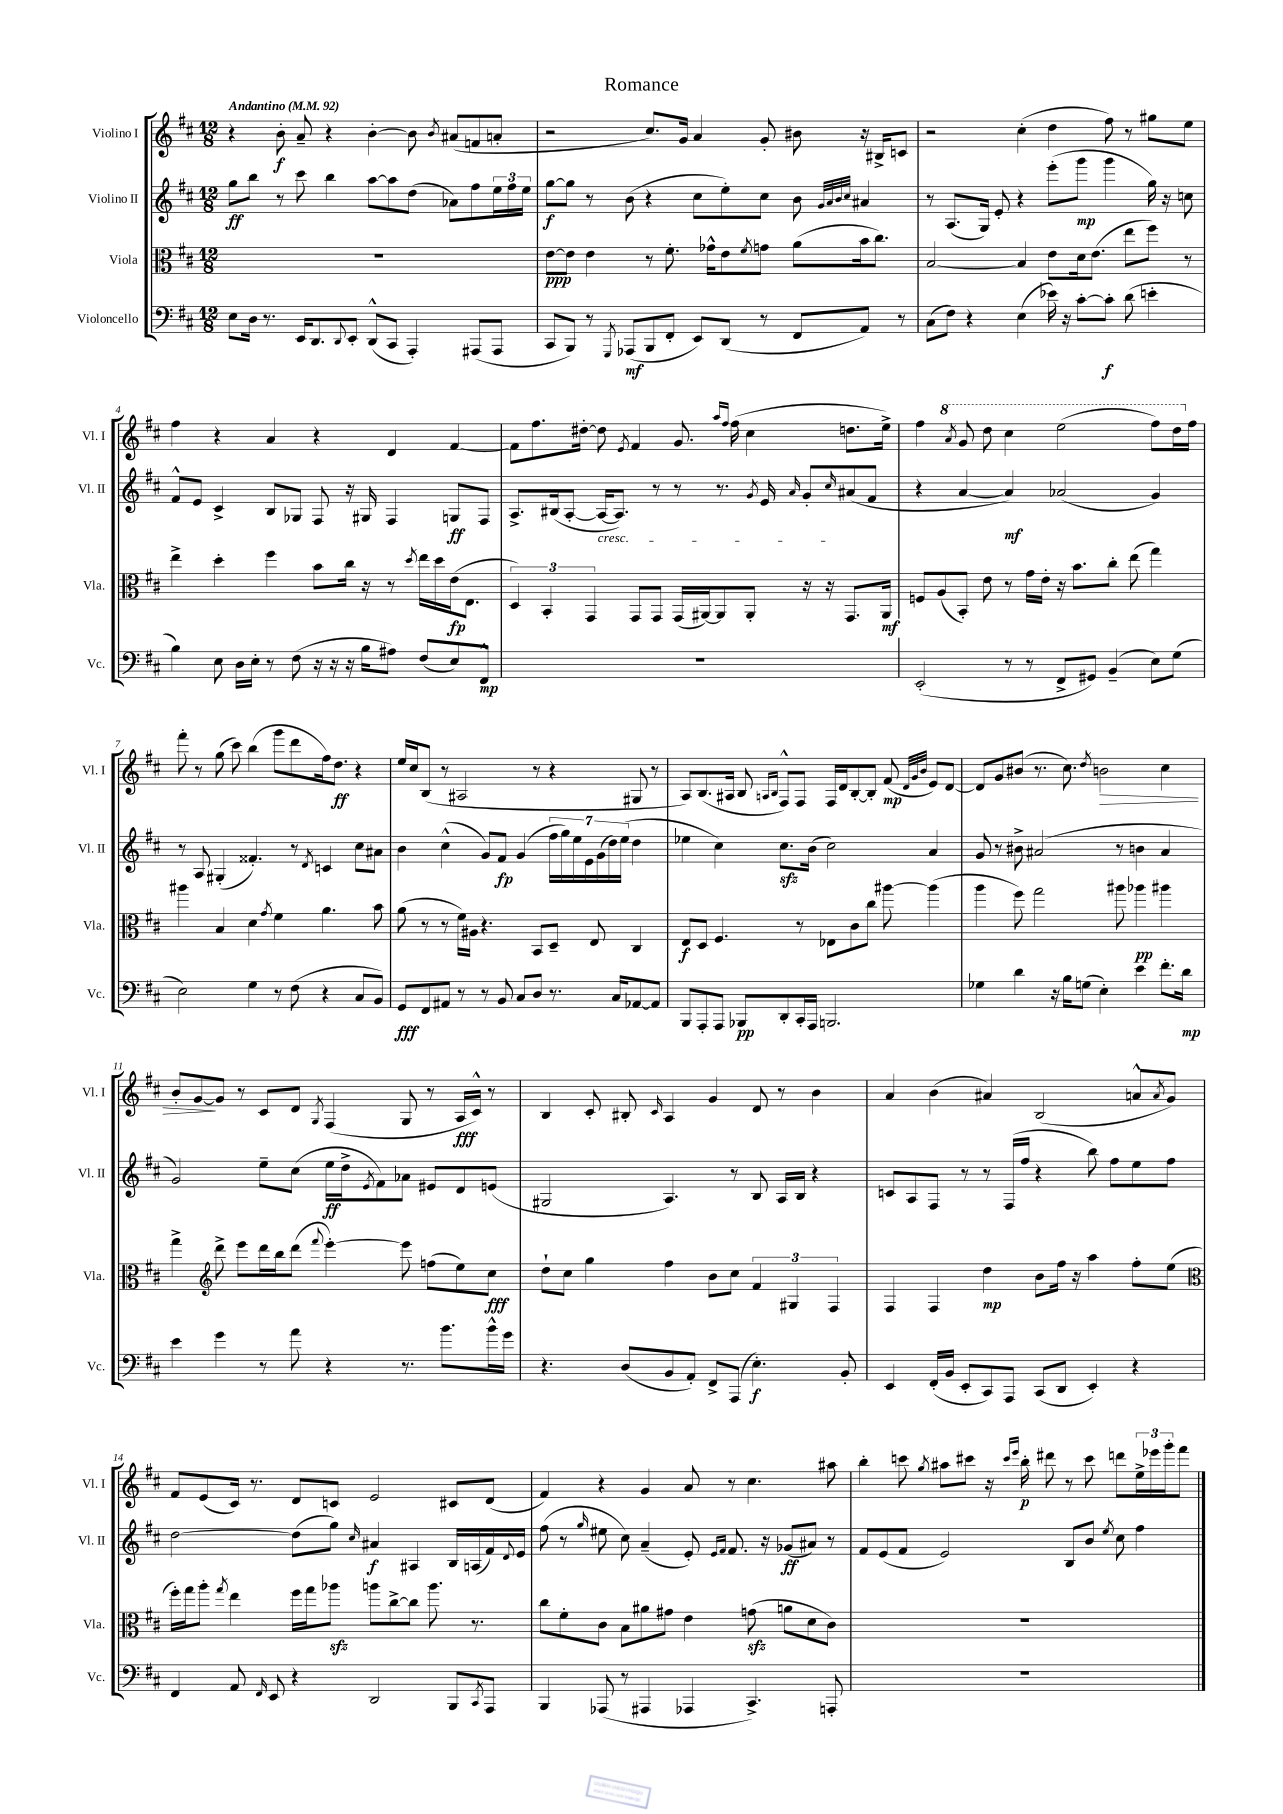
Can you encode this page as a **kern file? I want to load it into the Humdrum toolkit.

**kern	**kern	**kern	**kern
*staff4	*staff3	*staff2	*staff1
*clefF4	*clefC3	*clefG2	*clefG2
*k[f#c#]	*k[f#c#]	*k[f#c#]	*k[f#c#]
*M12/8	*M12/8	*M12/8	*M12/8
*MM92	*MM92	*MM92	*MM92
8E	1.r	8gg	4r
16D	.	8bb	.
8.r	.	.	.
.	.	8r	8b'
16EE	.	8ccc#	8a~
8.DD	.	.	.
.	.	4bb	4r
8qqDD	.	.	.
8EE'	.	.	.
(8DD^^	.	[8aa	[4b'
8CC#	.	8aa]	.
4AAA')	.	(8dd	8b]
.	.	.	8qb
.	.	8a-)	(8a#
(8AAA#	.	8ff#	8f
8AAA#	.	24ee	8a'
.	.	24ff#	.
.	.	24ee	.
=	=	=	=
8CC#	[8e	[8gg	2r
8BBB)	8e]	8gg]	.
8r	4e	8r	.
8qGGG	.	.	.
(8AAA-	.	(8b	.
8BBB	8r	4r	8.cc#)
8FF#'	8.f#'	.	.
.	.	.	16g
8EE)	.	8cc#	4a
.	16g-^^	.	.
(8DD	8e	8ee')	.
.	8qf#	.	.
8r	8g	8cc#	8g'
8FF#	(8a	8b	8b#
.	.	32qqg	.
.	.	32qqa	.
.	.	32qqb	.
.	.	32qqcc#	.
8AA)	16b	4a#	16r
.	8.cc#)	.	16B#^
8r	.	.	8c
=	=	=	=
(8C#	[2B	8r	2r
8F#)	.	(8.A	.
4r	.	.	.
.	.	16G)	.
.	.	8e'	.
(4E	4B]	4r	(4cc#'
16e-)	8e	(8eee'	4dd
16r	.	.	.
[8c#'	16d	8ggg	.
.	(8.e	.	.
8c#']	.	4ggg	8ff#)
(8d	8ee	.	8r
4e'	8ff#)	16gg)	8gg#
.	.	16r	.
.	8r	8cc	8ee
=	=	=	=
4B)	4ee^	8f#^^	4ff#
.	.	8e	.
8E	4dd'	4c#^	4r
16D	.	.	.
16E'	.	.	.
8r	4ff#	8B	4a
(8F#	.	8G-	.
16r	8b	8F#	4r
16r	.	.	.
16r	16cc#	16r	.
16B	16r	16G#	.
8A#)	8r	4F#	4d
.	8qdd	.	.
(8F#	16ee	.	.
.	16dd	.	.
8E)	(16e	8G	[4f#
.	8.E	.	.
8FF#^^	.	8F#	.
=	=	=	=
1.r	6D)	8.A^	8f#]
.	.	.	8.ff#
.	6BB'	.	.
.	.	(16B#	.
.	.	[8A'	.
.	.	.	[16dd#'
.	6GG	.	.
.	.	16A_	8dd#]
.	.	8.A])	.
.	.	.	8qe
.	8GG	.	4f#
.	8GG	8r	.
.	(16GG	8r	8.g
.	[16AA#)	.	.
.	8AA#]	8.r	.
.	.	.	16qqaa
.	.	.	16qqff#
.	.	.	(16ff#
.	8AA#'	.	4cc#
.	.	8qg	.
.	.	16e	.
.	.	16qqa	.
.	16r	8g'	.
.	16r	.	.
.	.	16qqcc#	.
.	8.GG	(8a#	8.dd
.	.	8f#	.
.	16AA#	.	16ee^)
=	=	=	=
(2EE'	8F	4r	4ff#
.	(8A	.	.
.	.	.	8qaa
.	8BB')	[4a	8gg
.	8e	.	8ddd
8r	8r	4a])	4ccc#
8r	16g	.	.
.	16e'	.	.
8FF#^	16r	(2a-	(2eee
.	8.b	.	.
8GG#)	.	.	.
(4BB~	8cc#'	.	.
.	(8ee	.	.
8E)	4gg)	4g)	8fff#)
(8G	.	.	16ddd
.	.	.	16ff#
=	=	=	=
2E)	4aa#	8r	8fff#'
.	.	8A	8r
.	4B	(4G#'	(8gg
.	.	.	8ccc#)
4G	4d	4.f##')	(4bb
.	8qg	.	.
8r	4f#	.	8ggg
(8F#	.	8r	8ddd
.	.	8qd	.
4r	4.a	4c	16ff#)
.	.	.	8.dd
8C#	.	8cc#	4r
8BB)	8b	8a#	.
=	=	=	=
8GG	(8a	4b	16ee
.	.	.	16cc#
8FF#	8r	.	(8B
8AA#	8r	(4cc#^^	8r
8r	16f#)	.	2A#
.	16A#	.	.
8r	4.r	8g)	.
8BB	.	8f#	.
8C#	.	(4g	.
8D	8BB	.	8r
8.r	8D~	28ff#	4r
.	.	28gg)	.
.	.	28ee	.
.	.	28e	.
.	8E	.	.
.	.	(28g	.
.	.	28dd)	.
16C#	.	.	.
.	.	(28ee	.
[8AA-	4C#	4dd	8G#
8AA-]	.	.	8r
=	=	=	=
8BBB	8E	4ee-	8A)
8AAA'	8D	.	(8.B
8AAA	4.F#	4cc#)	.
.	.	.	16A#
8BBB-	.	.	8B
.	.	.	16qqA
.	.	.	16qqB
8DD'	.	8.cc#	8F#^^)
16CC#'	8r	.	8F#
16AAA	.	(16b	.
2.BBB	8E-	2cc#)	16F#
.	.	.	16d
.	8c#	.	[8B'
.	8cc#	.	8B']
.	[8aa#	.	(8f#
.	.	.	32qqd
.	.	.	32qqg
.	.	.	32qqb
.	(4aa#]	4a	8e)
.	.	.	[8d
=	=	=	=
4G-	4aa	8g	8d]
.	.	8r	8g
4d	8ff#)	8b#^	(8b#
.	2gg	(2a#	8.r
16r	.	.	.
16B	.	.	8.cc#)
(8G	.	.	.
.	.	.	8qdd
4E')	.	.	2b
.	8aa#	8r	.
4e	4aa-	4b	.
8.f#'	4aa#	4a#	4cc#
16d	.	.	.
=	=	=	=
4e	4gg^	2g)	8b'
.	.	.	[8g
*	*clefG2	*	*
4g	8ddd^	.	8g]
.	8eee	.	8r
8r	16ddd	8ee~	8c#
.	16bb	.	.
8a	(8ddd	(8cc#	8d
.	8qqfff#	.	8qG
4r	[4eee')	16ee	(4F#
.	.	16dd^	.
.	.	8qe	.
.	.	8f#)	.
8.r	8eee]	8a-	8G
.	(8ff	8e#	8r
8.b	.	.	.
.	8ee)	8d	16A
.	.	.	16c#^^)
16b^^	8cc#	(8e	8r
16g	.	.	.
=	=	=	=
4.r	8dd`	2G#	4B
.	8cc#	.	.
.	4gg	.	8c#'
(8D	.	.	8B#'
.	.	.	16qqc#
8BB	4ff#	4.A)	4A
8AA')	.	.	.
8FF#^	8b	.	4g
(8AAA	8cc#	8r	.
4.E')	6f#	8B	8d
.	.	16A	8r
.	6G#	.	.
.	.	16B	.
.	.	4r	4b
.	6F#	.	.
8BB'	.	.	.
=	=	=	=
4EE	4F#	8c	4a
.	.	8A	.
(16FF#'	4F#	8F#	(4b
16BB	.	.	.
8EE'	.	8r	.
8CC#)	4dd	8r	4a#)
8AAA	.	(16F#	.
.	.	16ff#	.
(8CC#	8b	4r	(2B
8DD	16ff#	.	.
.	16r	.	.
4EE')	4aa	8bb)	.
.	.	8ff#	.
4r	8ff#'	8ee	8a^^
.	.	.	8qa
.	(8ee	8ff#	8g)
=	=	=	=
*	*clefC3	*	*
4FF#	16ff#')	[2dd	8f#
.	16gg	.	.
.	8aa'	.	(8e
.	8qgg	.	.
8AA	4ee	.	16c#)
.	.	.	8.r
16qqFF#	.	.	.
8EE	.	.	.
4r	16ff#	(8dd]	8d
.	16gg	.	.
.	8aa-	8gg)	8c
.	.	16qqcc#	.
2DD	8aa	4a#	2e
.	[8cc#^	.	.
.	8cc#]	4A#	.
.	8.aa	.	.
8BBB	.	16B	8c#
.	8.r	(16A	.
8qCC#	.	.	.
8AAA	.	16f#)	(8d
.	.	8qqd	.
.	.	16e	.
=	=	=	=
4BBB	8cc#	(8ff#	4f#)
.	8f#'	8r	.
.	.	16qqgg	.
(8AAA-	8c#	8ee#	4r
8r	8B	8cc#)	.
4AAA#	8a#	(4a~	4g
.	8g#	.	.
4AAA-	4e	8e')	8a
.	.	16qqe	.
.	.	16qqf#	.
.	.	8.f#	8r
4.CC#^)	(8g	.	4.cc#
.	.	16r	.
.	8a	(8g-	.
.	8d	8a#)	.
8AAA'	8c#)	8r	8aa#
=	=	=	=
1.r	1.r	8f#	4bb'
.	.	(8e	.
.	.	8f#	8ccc
.	.	.	8qgg
.	.	2e)	8aa#
.	.	.	8ccc#
.	.	.	16r
.	.	.	16qqccc#
.	.	.	16qqeee
.	.	.	16bb'
.	.	.	8ddd#
.	.	8B	8r
.	.	8b	8ccc#
.	.	8qee	.
.	.	8cc#	8ddd
.	.	4ff#	24ee^
.	.	.	24eee-
.	.	.	24ggg'
.	.	.	8fff#
==	==	==	==
*-	*-	*-	*-
